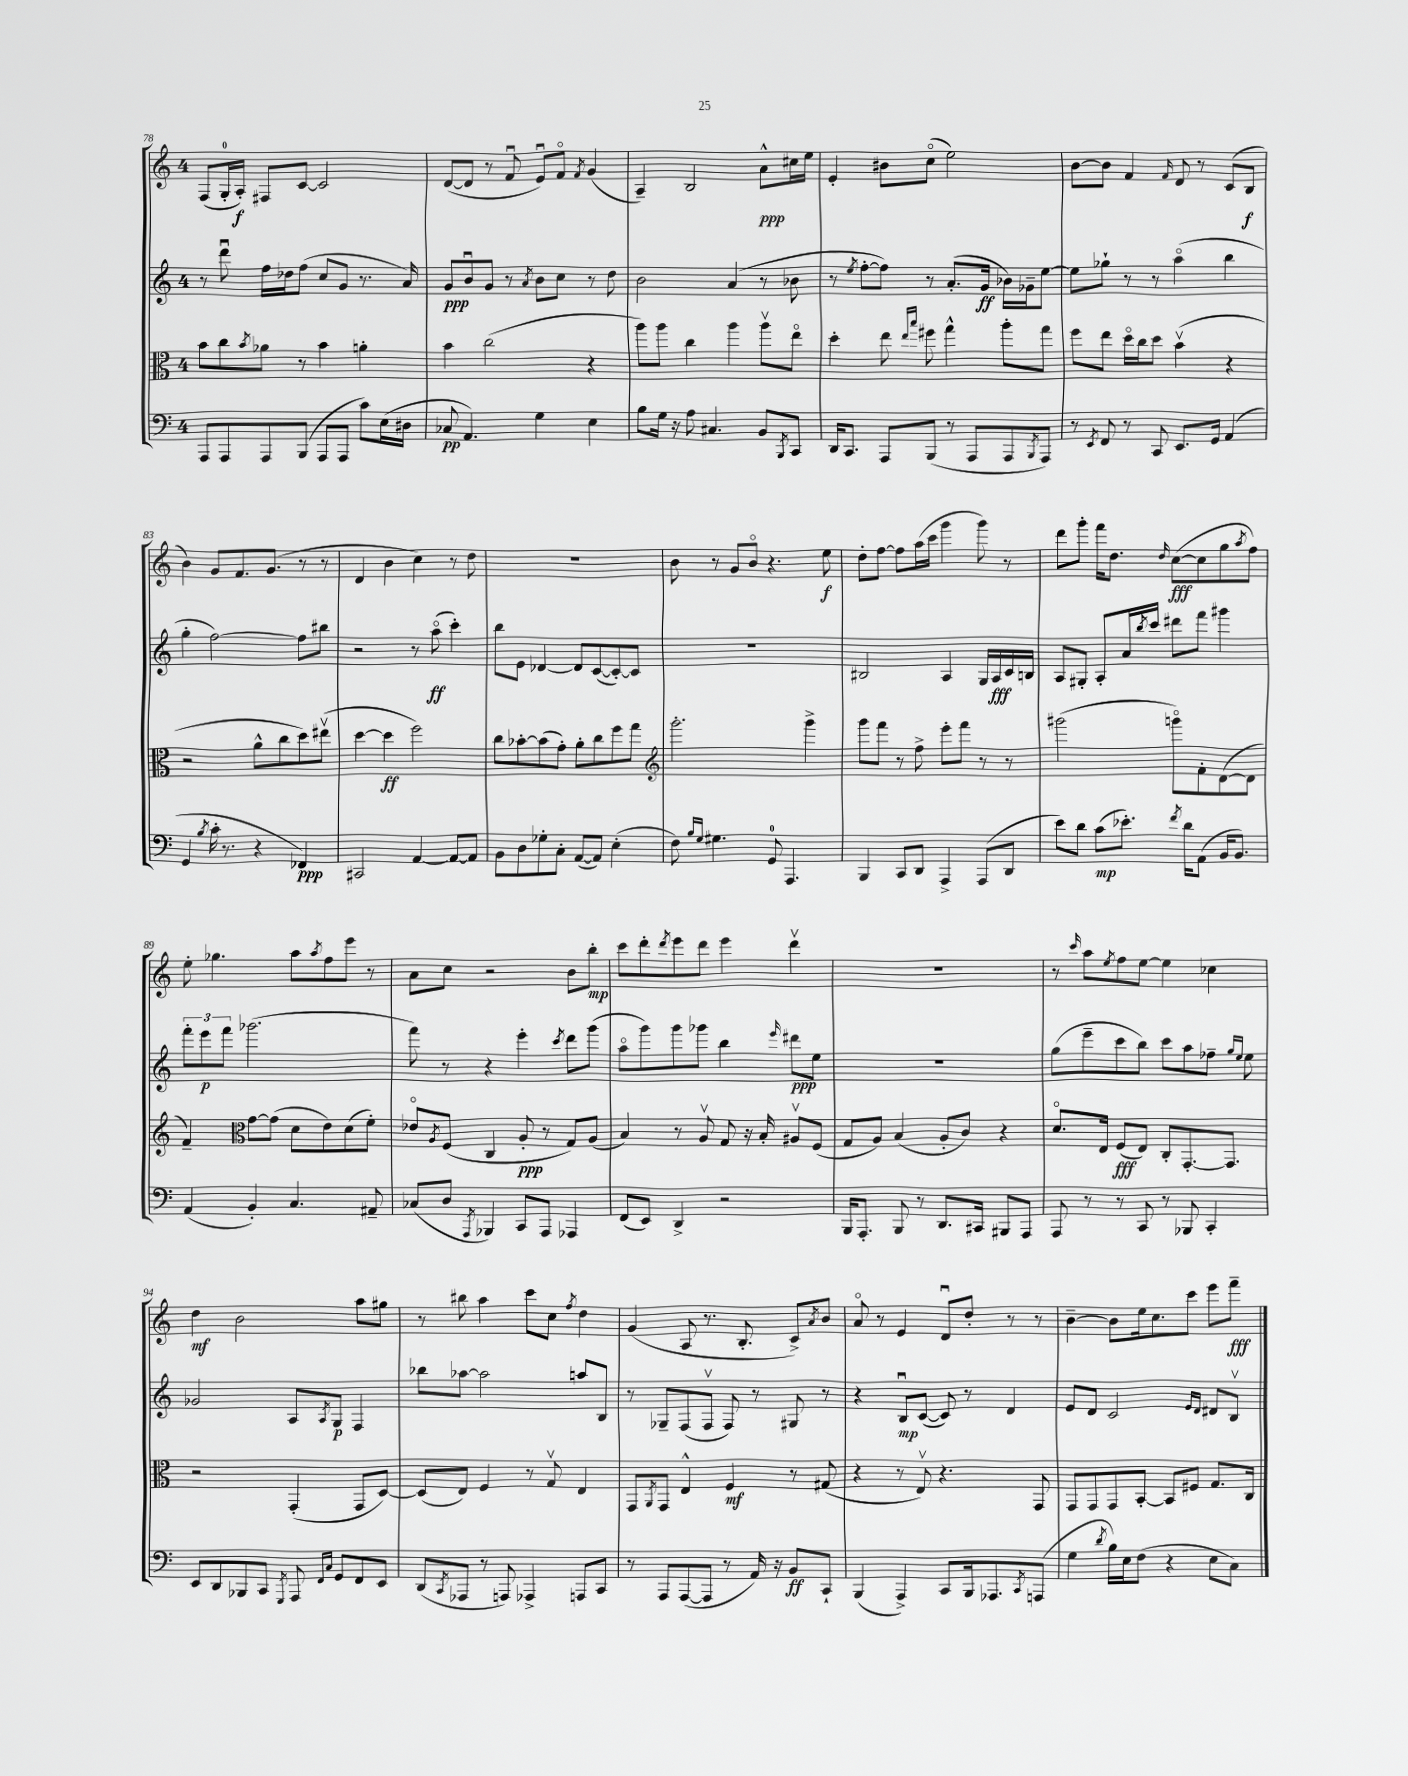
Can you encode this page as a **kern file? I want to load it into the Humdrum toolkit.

**kern	**kern	**kern	**kern
*staff4	*staff3	*staff2	*staff1
*clefF4	*clefC3	*clefG2	*clefG2
*k[]	*k[]	*k[]	*k[]
*M4/4	*M4/4	*M4/4	*M4/4
8AAA	8b	8r	(8F
8AAA	8cc	8dddu	16G'
.	.	.	16A')
.	8qb	.	.
8AAA	8a-	16ff	8F#
.	.	16dd-	.
(8BBB	8r	(8ff	[8c
8AAA	4b	8cc	2c]
8AAA	.	8g	.
8c)	4a'	8.r	.
(16E	.	.	.
16D#	.	16a)	.
=	=	=	=
8C-	4b	8g	([8d
4.AA)	.	8bu	8d]
.	(2cc	8g	8r
.	.	8r	8fu
.	.	8qa	.
4G	.	8b	8eu)
.	.	8cc	8fo
.	.	.	8qf
4E	4r	8r	(4g
.	.	8dd	.
=	=	=	=
8B	8aa)	2b	4A~)
16G	8aa	.	.
16r	.	.	.
8A	4cc	.	2B
4.C#	.	.	.
.	4aa	(4a	.
8BB	8aav	8r	8a^^
8qBBB	.	.	.
8CC	8eeo	8b-	16cc#
.	.	.	16ee
=	=	=	=
16DD	4dd'	8r	4e'
8.CC	.	.	.
.	.	8qee	.
.	.	[8ff'	.
8AAA	8ee	8ff])	8b#
.	16qqee	.	.
.	16qqbb	.	.
(8BBB	8ff#	8r	(8cco
8r	4gg^^	(8.a'	2ee)
8AAA	.	.	.
.	.	16g	.
8AAA	8aa'	16b-)	.
.	.	16g-~	.
8qBBB	.	.	.
8AAA)	8gg	[8ee	.
=	=	=	=
8r	8ff	8ee]	[8b
8qEE	.	.	.
8FF	8ee	8gg-`	8b]
8r	16ddo	8r	4f
.	16cc	.	.
8CC	8dd	8r	.
.	.	.	16qqf
8.EE	(4bv	(4aao	8d
.	.	.	8r
16GG	.	.	.
(4AA	4r	4bb	(8c
.	.	.	8B
=	=	=	=
4GG	2r	4gg'	4b)
8qB	.	.	.
16c'	.	[2ff)	8g
8.r	.	.	.
.	.	.	8.f
4r	8a^^	.	.
.	.	.	(8.g
.	8cc	.	.
4FF-)	8dd)	8ff]	8r
.	(8ee#v	8bb#	8r
=	=	=	=
2CC#	[4dd	2r	4d
.	4dd]	.	4b
[4AA	2ff)	8r	4cc)
.	.	(8aao	.
8AA_	.	4ccc')	8r
8AA]	.	.	8dd
=	=	=	=
8BB	8cc	8bb	1r
8D	[8b-'	8e	.
8G-'	(8b-]	[4d-	.
8C'	8g')	.	.
([8AA	8a'	8d-]	.
8AA])	8cc	([8c	.
(4E'	8ff	8c'_)	.
.	8gg	8c]	.
=	=	=	=
*	*clefG2	*	*
8F)	2.ggg'	1r	8b
16qqB	.	.	.
16qqG	.	.	.
4.G#	.	.	8r
.	.	.	8g
.	.	.	8bo
8GG	.	.	4.r
4.AAA	.	.	.
.	4ggg^	.	.
.	.	.	8ee
=	=	=	=
4BBB	8ggg	2B#	8dd'
.	8fff	.	[8ff
8CC	8r	.	8ff]
8DD	8ff^	.	(16aa
.	.	.	16ccc
4AAA^	8eee'	4A	4ggg
.	8fff	.	.
(8AAA	8r	16G	8ggg)
.	.	16A	.
8DD	8r	16c	8r
.	.	16B	.
=	=	=	=
8e)	(2ggg#	8A	8ddd
8d	.	8G#'	8ggg'
(8c	.	8A'	16fff
.	.	.	8.dd
8.e-')	.	16a	.
.	.	8qbb	.
.	.	16ccc	.
.	.	.	16qqdd
.	8gggo)	8ddd#	([8cc
8qf	.	.	.
16d	.	.	.
(8AA	8f'	8fff	8cc]
16BB	([8d	4ggg#	8gg
8.BB)	.	.	.
.	.	.	8qaa
.	8d]	.	8ff)
=	=	=	=
(4AA	4f~)	12fff'	8ee'
.	.	12eee	.
.	.	.	4.gg-
.	.	12fff	.
*	*clefC3	*	*
4BB')	[8g	(2.ggg-	.
.	(8g]	.	.
4.C	8d	.	8aa
.	.	.	8qaa
.	8e)	.	8ff
.	(8d	.	8eee
8AA#~	8f')	.	8r
=	=	=	=
(8C-	8e-o	8fff)	8a
.	8qA	.	.
8D	(8F	8r	8cc
8qAAA	.	.	.
4BBB-)	4C	4r	2r
8CC	8A'	4eee'	.
8AAA	8r	.	.
.	.	8qccc	.
4AAA-	8G)	8ddd	8b
.	(8A	(8ggg	8bb'
=	=	=	=
(8FF	4B)	8aao	8ccc
8EE)	.	8ggg)	8ddd'
.	.	.	8qddd
4DD^	8r	8ggg	8eee
.	8Av	8ggg-	8ddd
2r	8G	4bb	4eee
.	16r	.	.
.	16B'	.	.
.	.	16qqeee	.
.	8A#v	8ddd#	4dddv
.	(8F	8ee	.
=	=	=	=
16BBB	8G	1r	1r
8.AAA'	.	.	.
.	8A)	.	.
8BBB	(4B	.	.
8r	.	.	.
8.DD	8A'	.	.
.	8c)	.	.
16CC#	.	.	.
8BBB#	4r	.	.
8AAA	.	.	.
=	=	=	=
8AAA	8.do	(8gg	8r
.	.	.	16qqccc
8r	.	8eee~	8aa
.	16E	.	.
.	.	.	8qee
8r	(8F	8ccc	8ff
8CC	8E)	8bb)	[8ee
8r	8C'	8ccc	4ee]
8BBB-	[8.GG'	8aa	.
4CC'	.	8ff-~	4cc-
.	8.GG]	.	.
.	.	16qqgg	.
.	.	16qqee	.
.	.	8ee	.
=	=	=	=
8EE	2r	2g-	4dd
8DD	.	.	.
8BBB-	.	.	2b
8CC	.	.	.
8qGGG	.	.	.
8AAA	(4GG'	8A	.
16qqFF	.	.	.
16qqC	.	8qA	.
8GG	.	8G	.
8FF	8GG	4F	8aa
8EE	[8D)	.	8gg#
=	=	=	=
(8DD	(8D]	8bb-	8r
8qCC	.	.	.
8AAA-	8E)	[8aa-	8bb#
8r	4F	2aa-]	4aa
8AAA)	.	.	.
4AAA-^	8r	.	8ccc
.	8Gv	.	8cc
.	.	.	8qff
8AAA	4E	8aa	4dd
8CC	.	8B	.
=	=	=	=
8r	8GG	8r	(4g
.	8qAA	.	.
8AAA	8GG	8G-~	.
([8AAA	4E^^	(8F	8A
8AAA]	.	8Fv	8.r
8r	4F	8F)	.
.	.	.	8.B'
16AA)	.	8r	.
16r	.	.	.
8BB	8r	8G#	8c^)
.	.	.	8qa
8CC`	(8G#	8r	8b
=	=	=	=
(4BBB	4r	4r	8ao
.	.	.	8r
4AAA^)	8r	8Bu	4e
.	8Ev)	([8c	.
8CC	4.r	8c])	8du
16BBB	.	8r	8dd'
8.AAA-	.	.	.
.	.	4d	8r
8qCC	.	.	.
(8AAA	8GG	.	8r
=	=	=	=
4G	8GG	8e	[4b~
.	8GG	8d	.
8qd	.	.	.
16B)	8GG	2c	8b]
16E	.	.	.
(8F	[8BB'	.	16ee
.	.	.	8.cc
4r	8BB]	.	.
.	8F#	.	8ccc
.	.	16qqe	.
.	.	16qqd	.
8E	8.G	8d#	8eee
8C)	.	8Bv	8fff~
.	16C	.	.
==	==	==	==
*-	*-	*-	*-
